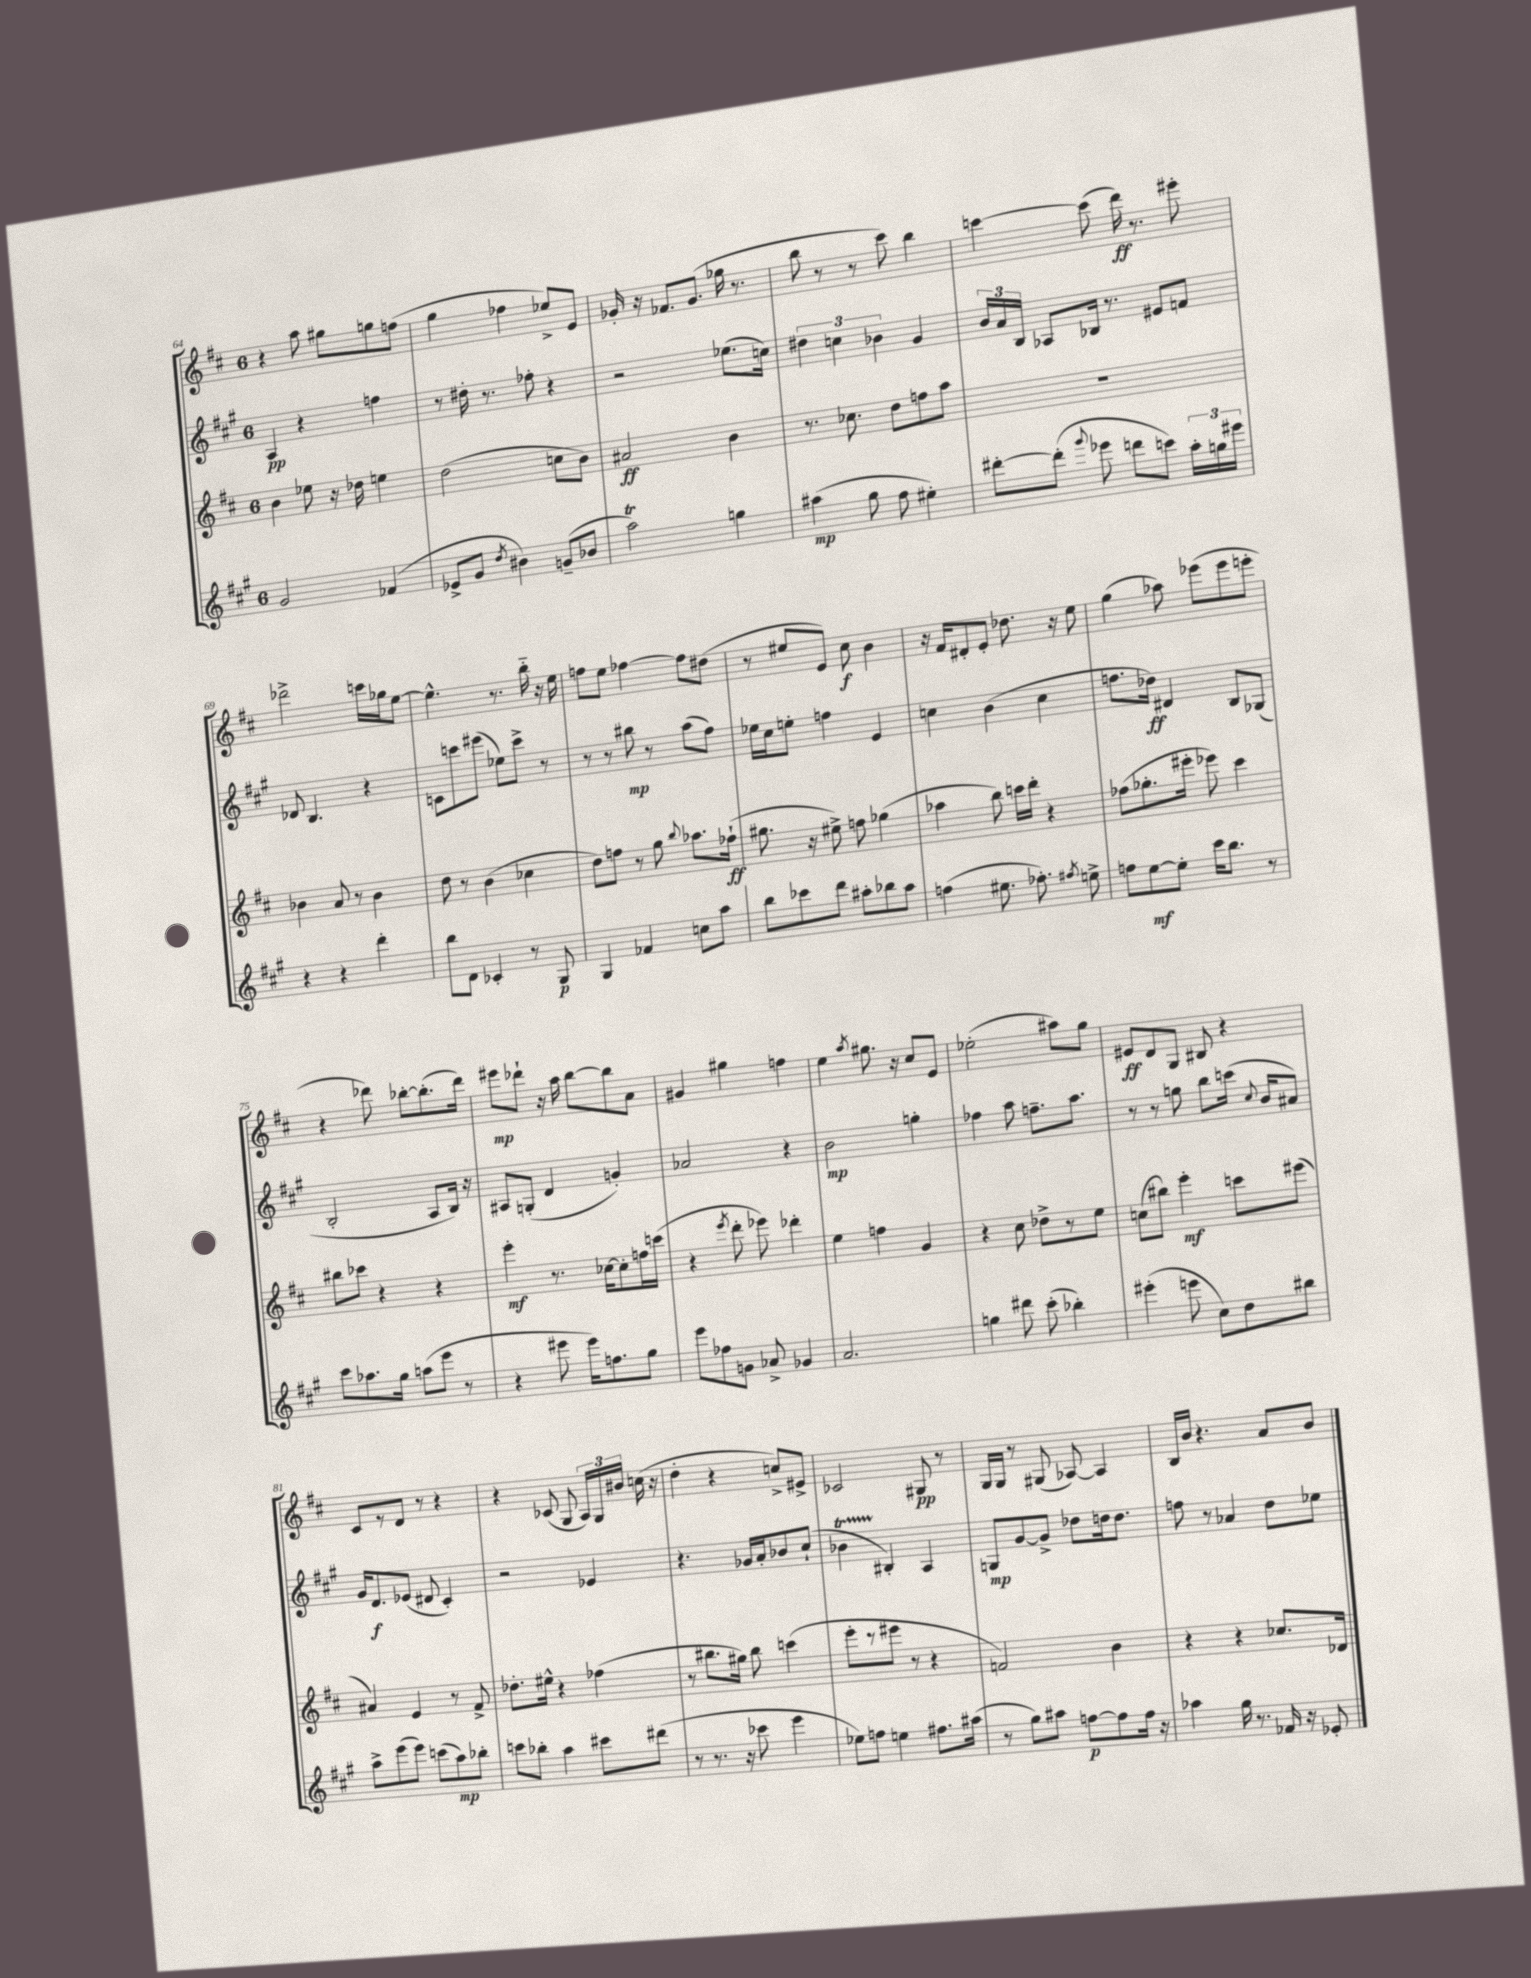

**kern	**kern	**kern	**kern
*staff4	*staff3	*staff2	*staff1
*clefG2	*clefG2	*clefG2	*clefG2
*k[f#c#g#]	*k[f#c#]	*k[f#c#g#]	*k[f#c#]
*M6/8	*M6/8	*M6/8	*M6/8
2g#/	4b\	4A/	4r
.	8ee-\	4r	8aa\
.	16r	.	8gg#\L
.	16dd-\	.	.
(4f-/	4ee\	4ff\	8gg\
.	.	.	(8ff\J
=	=	=	=
8e-^/L	(2dd\	8r	4gg\
8g#/J	.	16dd#'\	.
.	.	8.r	.
8qdd/	.	.	.
4b#\)	.	.	4ff-\
.	.	8ff-'\	.
(8g~/L	8cc\L	4r	8ee-^/L)
8b-/J	8b\J)	.	8e/J
=	=	=	=
2aa\)	2a#/	2r	16g-'/
.	.	.	16r
.	.	.	8.f-/L
.	.	.	(8.g-/J
4gg\	4b\	(8.ee-\L	16gg-\
.	.	.	8.r
.	.	16cc\Jk)	.
=	=	=	=
(4aa#\	8.r	6dd#\	8bb\
.	.	.	8r
.	.	6cc\	.
.	8.cc-\	.	.
8gg#\	.	.	8r
.	.	6b-\	.
8ff#\	8dd\L	.	8ccc#\)
4ee#'\)	8ff\	4g#/	4bb\
.	8aa\J	.	.
=	=	=	=
[8ddd#'\L	2.r	24b/LL	[4ccc\
.	.	24a/	.
.	.	24B/JJ	.
(8ddd#'\]J	.	8A-/L	.
8qqggg#/	.	.	.
8eee-\	.	16B-/Jk	(8ccc\]
.	.	8.r	.
8ddd\L	.	.	16ddd\)
.	.	.	8.r
8ccc\J)	.	8e#/L	.
24aa'\LL	.	8f/J	8eee#'\
24gg\	.	.	.
24eee#\JJ	.	.	.
=	=	=	=
4r	4b-\	8d-/	2ddd-^\
.	.	4.B/	.
4r	8a/	.	.
.	8r	.	.
4ddd'\	4b-\	4r	16ccc\LL
.	.	.	16gg-\J
.	.	.	[8ee\J
=	=	=	=
8bb\L	8dd\	8c\L	4.ee^^\]
8d\J	8r	8ccc\	.
4c-'/	(4b\	(8eee#\J	.
.	.	8ee-\L)	8.r
8r	4cc-\	8ccc^\J	.
.	.	.	16bb'~\
8G#/	.	8r	16r
.	.	.	16ee\
=	=	=	=
4G#/	8dd\L)	8r	8ff\L
.	8ff\J	8r	8ee\J
4f-/	8r	8bb#\	[4ff-\
.	8gg\	8r	.
.	8qqbb/	.	.
8cc\L	8.aa-\L	(8aa\L	8ff-\]L
8aa\J	.	8ff#\J)	(8dd#\J
.	(16ff-`\Jk	.	.
=	=	=	=
8bb\L	8.gg#\	16ee-\LL	8r
.	.	16cc#\J	.
8ccc-\	.	8ee'\J	8ee#/L
.	16r	.	.
8ddd\J	8ee#^\)	4ff\	8e/J)
8aa#'\L	8ff\	.	8cc#\
8bb-\	(4gg-\	4e/	4b\
8aa#\J	.	.	.
=	=	=	=
(4ff\	4aa-\	4cc\	16r
.	.	.	16f#/LK
.	.	.	8d#'/
8.ee#\	8bb\)	(4b\	8e'/J
.	16ccc\LL	.	8.dd-\
8.ff-'\)	16ddd'\JJ	.	.
.	4r	4cc\	.
.	.	.	16r
8qff#/	.	.	.
8ee^\	.	.	8ee\
=	=	=	=
8ff\L	(8ff-\L	8.ff\L	(4gg\
[8ee\	8.gg-'\	.	.
.	.	16dd-\Jk)	.
8ee'\]J	.	4d#/	8aa-\)
.	16eee#'\Jk	.	.
16ccc#\LK	8eee-\)	.	(8eee-\L
8.bb\J	.	.	.
.	4ccc#\	8B/L	8eee-\
8r	.	(8G-/J	8eee'\J
=	=	=	=
8ccc#\L	8bb#\L	2B'/	4r
8.aa-\	8ccc-\J	.	.
.	4r	.	8ddd-\)
16gg#\Jk	.	.	.
(8aa\L	.	.	[8bb-'\L
8eee\J	4r	8A/L	(8.bb-'\]
8r	.	16B/Jk)	.
.	.	16r	16ddd-\Jk)
=	=	=	=
4r	4eee'\	8A#/L	8eee#\L
.	.	(8G'/J	8ddd-`\J
8eee#\	8.r	4d/	16r
.	.	.	16aa\
16eee#\LK)	.	.	[8bb\L
8.ff\	[16cc-\LK	.	.
.	8cc-'\]	4g'/)	8bb\]
8gg#\J	16ff\L	.	8a\J
.	(16ccc\JJ	.	.
=	=	=	=
8eee\L	4r	2a-/	4g#/
8ff-\	.	.	.
.	8qeee/	.	.
8g\J	8ddd'\	.	4gg#\
8a-^/	8eee-\)	.	.
4g-/	4ddd-'\	4r	4ff\
=	=	=	=
2.a/	4ee\	2b\	4ee\
.	.	.	8qaa/
.	4ff\	.	8.gg#\
.	.	.	16r
.	4g/	4gg'\	8cc#/L
.	.	.	8e/J
=	=	=	=
4gg\	4r	4ff-\	(2ee-'\
8ddd#\	8cc#\	8aa\	.
(8ccc#'\	8dd-^\L	8.ff~\L	.
4bb-'\)	8r	.	8aa#\L)
.	.	8.aa\J	.
.	8ee\J	.	8gg\J
=	=	=	=
(4eee#'\	(8cc\L	8r	8e#/L
.	8bb#\J)	8r	8d/
8eee\	4eee'\	8gg\	8G/J
8cc#\L)	.	8bb\L	8B#/
8dd\	8ccc\L	(16ccc\Jk	4r
.	.	8qqcc#/	.
.	.	16b/LK	.
8bb#\J	(8eee#\J	8a#/J)	.
=	=	=	=
8aa^\L	4a#/)	16g#/LK	8c#/L
.	.	8.d/	.
(8eee\	.	.	8r
8eee\J)	4e/	(8e-/J	8d/J
(8ccc\L	.	8d#/	8r
8aa\)	8r	4c#'/)	4r
8bb-'\J	8f#^/	.	.
=	=	=	=
8ccc\L	8.dd-'\L	2r	4r
8bb-'\J	.	.	.
.	16ee#^^\Jk	.	.
4aa\	4r	.	(8c-/
.	.	.	8G/
8ccc#\L	(4ff-\	4e-/	24A/LL)
.	.	.	24G/
.	.	.	24b#/JJ
(8ddd#\J	.	.	(16cc\
.	.	.	16r
=	=	=	=
8r	8r	4.r	4dd'\
8.r	8.bb#\L	.	.
.	.	.	4r
16r	16gg#\Jk)	.	.
8ccc-\	8bb#\	16g-/LL	.
.	.	16a'/J	.
4eee\	(4ccc\	8b-/	8cc^/L)
.	.	(8cc#`/J	8e#^/J
=	=	=	=
8ee-\L)	8eee'\L	4b-\	2c-/
8ff\J	8r	.	.
4ee\	8eee#\J	4B#'/)	.
.	8r	.	.
8.ff#\L	4r	4A/	8G#/
.	.	.	8r
(16aa#\Jk	.	.	.
=	=	=	=
8r	2f/)	8G/L	16G/LL
.	.	.	16G/JJ
8gg#\L)	.	[8g#/	8r
8aa#\J	.	8g#^/]J	(8G#/
[8ff\L	.	8dd-\L	[8A-/)
8ff\]	4b\	16dd\k	4A-/]
.	.	8.dd\J	.
16ff\Jk	.	.	.
16r	.	.	.
=	=	=	=
4aa-\	4r	8ff\	16B/LL
.	.	.	16b/JJ
.	.	8r	4.r
16gg#\	4r	4a-/	.
8.r	.	.	.
16f-/	8.cc-/L	8dd\L	8a/L
16r	.	.	.
8e-'/	.	8ee-\J	8b/J
.	16d-/Jk	.	.
==	==	==	==
*-	*-	*-	*-
